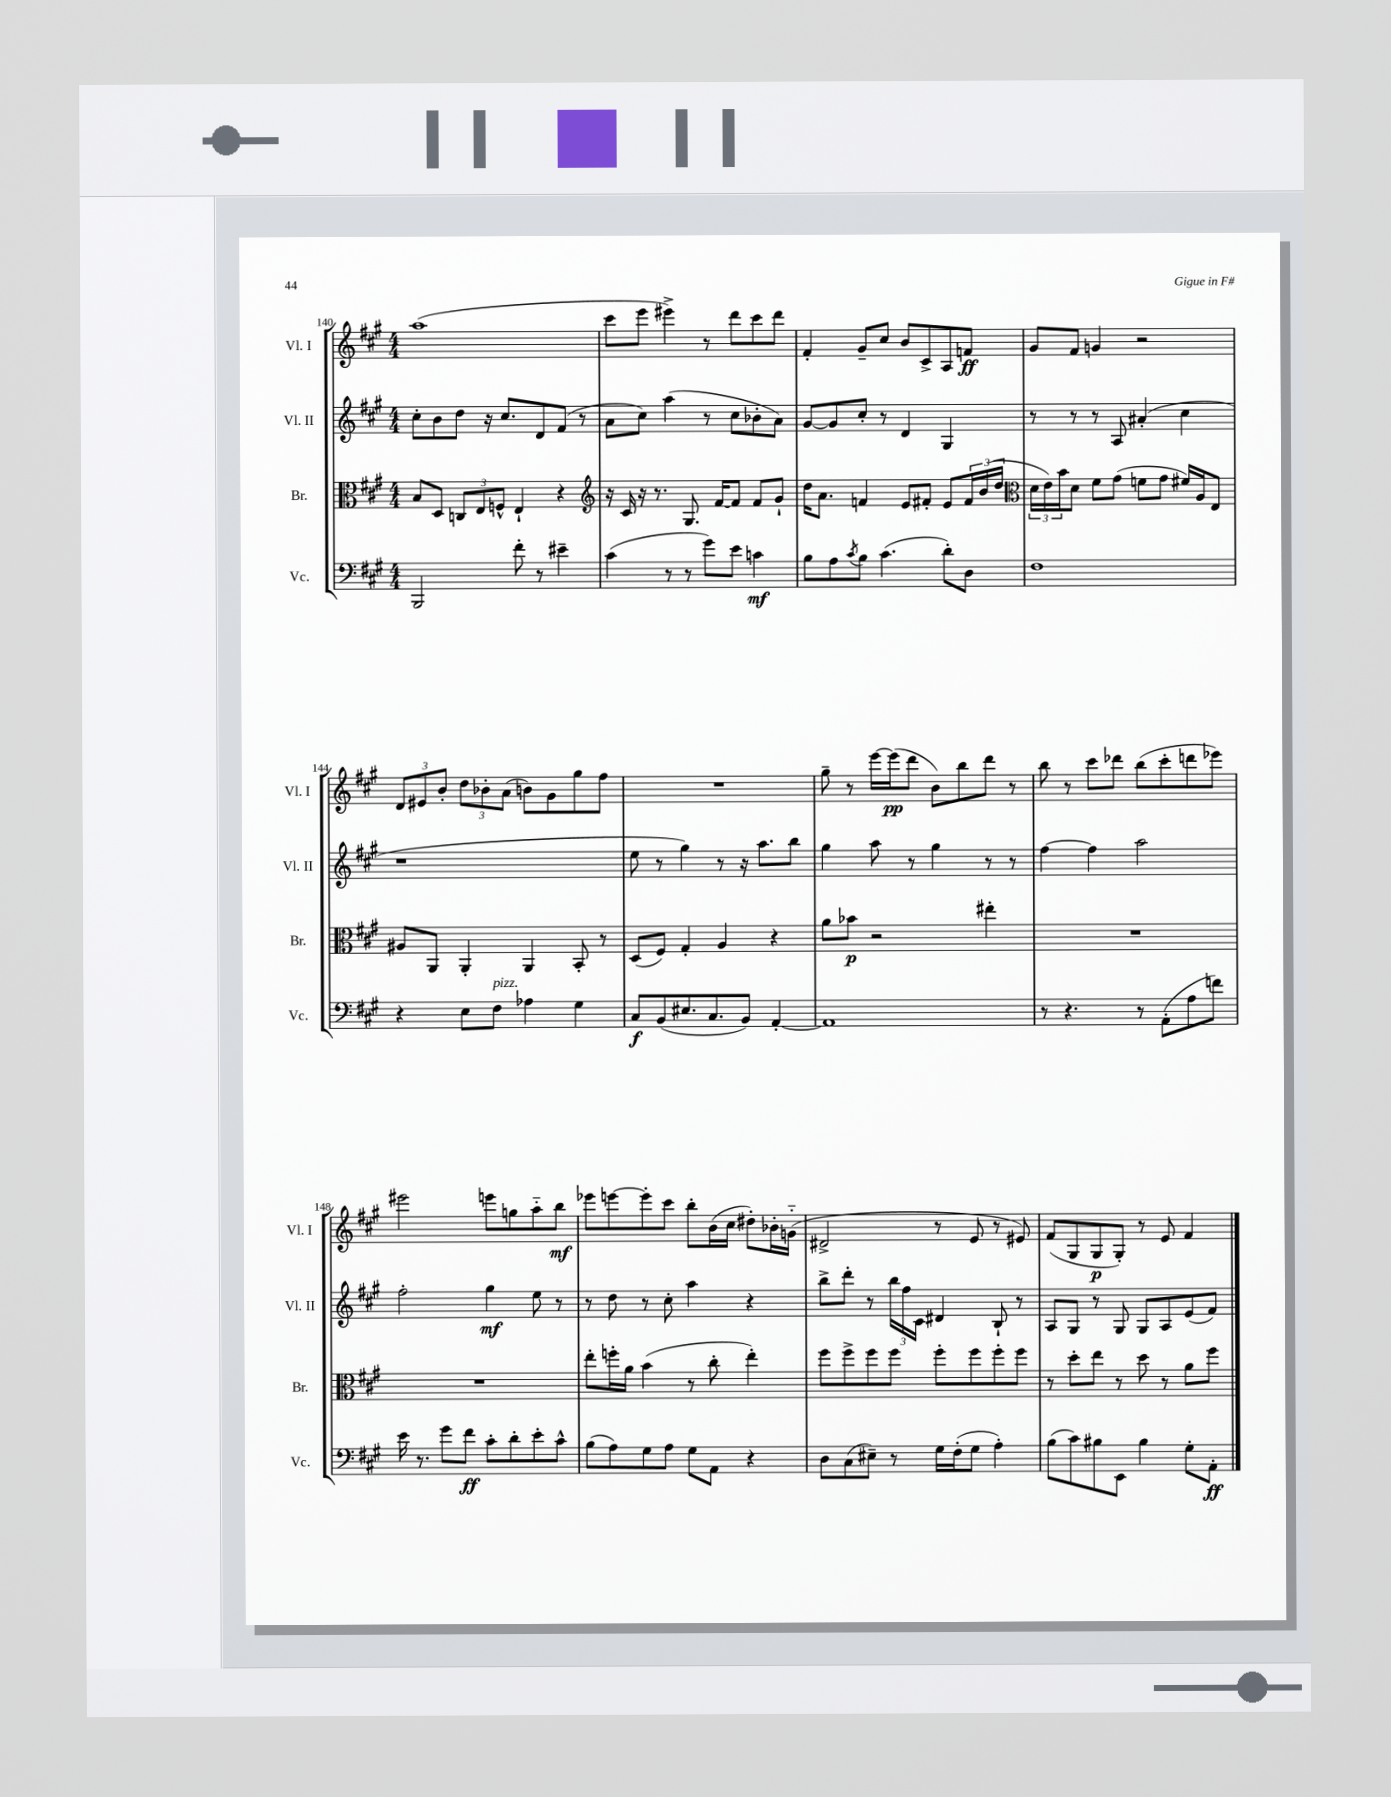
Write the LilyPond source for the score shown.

<<
\new StaffGroup <<
\new Staff = "s0" \with { instrumentName = "Vl. I" shortInstrumentName = "Vl. I" } {
    \clef treble \key a \major \numericTimeSignature \time 4/4
    a''1( |
    cis'''8 e'''8 eis'''4->) r8 d'''8 cis'''8 d'''8 |
    fis'4-. gis'8-- cis''8 b'8 cis'8-> a8 f'8\ff |
    gis'8 fis'8 g'4 r2 |
    \tuplet 3/2 { d'8 eis'8 b'8-. } \tuplet 3/2 { d''8 bes'8-. a'8( } b'8) gis'8 gis''8 fis''8 |
    R1 |
    gis''8-- r8 e'''16~ e'''16\pp( d'''8 b'8) b''8 d'''8 r8 |
    b''8 r8 cis'''8 des'''8 b''8( cis'''8-. d'''8 ees'''8) |
    eis'''2 e'''8 g''8 a''8-_ b''8\mf |
    ees'''8 e'''8~ e'''8-. cis'''8 b''8-. b'16( cis''16 dis''8-.) bes'16-. g'16-_( |
    dis'2-> r8 e'8 r8 eis'8) |
    fis'8( gis8 gis8\p gis8-.) r8 e'8 fis'4 \bar "|." |
}
\new Staff = "s1" \with { instrumentName = "Vl. II" shortInstrumentName = "Vl. II" } {
    \clef treble \key a \major \numericTimeSignature \time 4/4
    cis''8-. b'8 d''8 r16 cis''8. d'8 fis'8( r8 |
    a'8 cis''8) a''4( r8 cis''8 bes'8-. a'8) |
    gis'8~ gis'8 cis''8-. r8 d'4 gis4 |
    r8 r8 r8 a8 ais'4-.( cis''4 |
    r1 |
    e''8 r8 gis''4) r8 r16 a''8. b''8 |
    gis''4 a''8 r8 gis''4 r8 r8 |
    fis''4~ fis''4 a''2 |
    fis''2-. gis''4\mf e''8 r8 |
    r8 d''8 r8 cis''8-. a''4 r4 |
    b''8-> d'''8-. r8 \tuplet 3/2 { b''16 fis''16 cis'16 } dis'4 b8-! r8 |
    a8 gis8 r8 gis8 gis8 a8 e'8( fis'8) \bar "|." |
}
\new Staff = "s2" \with { instrumentName = "Br." shortInstrumentName = "Br." } {
    \clef alto \key a \major \numericTimeSignature \time 4/4
    b8 d8 \tuplet 3/2 { c8 e8 f8-^ } e4-! r4 |
    \clef treble r16 cis'16 r16 r8. gis8. fis'16~ fis'8 fis'8 gis'8-! |
    d''16 a'8. f'4 e'8 fis'8-. e'8 \tuplet 3/2 { fis'16 b'16( d''16 } |
    \clef alto \tuplet 3/2 { d'16 e'16) b'16 } d'8 fis'8 gis'8( f'8 gis'8 fis'16) a16 e8 |
    ais8 a,8 a,4-. a,4 b,8-. r8 |
    d8( fis8) gis4-. a4 r4 |
    a'8 bes'8\p r2 eis''4-. |
    R1 |
    R1 |
    e''8-. f''16-. a'16 b'4( r8 cis''8-. e''4-.) |
    fis''8 fis''8-> fis''8 fis''8 fis''8-. fis''8 fis''8-. fis''8 |
    r8 d''8-. e''8 r8 d''8 r8 a'8 fis''8 \bar "|." |
}
\new Staff = "s3" \with { instrumentName = "Vc." shortInstrumentName = "Vc." } {
    \clef bass \key a \major \numericTimeSignature \time 4/4
    b,,2 fis'8-. r8 eis'4-- |
    cis'4( r8 r8 gis'8) e'8 c'4\mf |
    b8 a8 \acciaccatura { cis'8 } b8 cis'4.( d'8-.) d8 |
    fis1 |
    r4 e8 fis8^\markup { \italic "pizz." } aes4 gis4 |
    cis8\f b,8( eis8. cis8. b,8) a,4~-. |
    a,1 |
    r8 r4. r8 a,8-.( a8 f'8) |
    e'16 r8. gis'8 fis'8\ff cis'8-. d'8-. e'8-. cis'8-^ |
    b8( a8) gis8 a8 gis8 a,8 r4 |
    d8 cis8( eis8--) r8 gis16 fis16-.( gis8 a4-.) |
    b8( cis'8) bis8 e,8 bis4 gis8-. a,8-.\ff \bar "|." |
}
>>
>>
\layout { \context { \Score currentBarNumber = #140 } }
